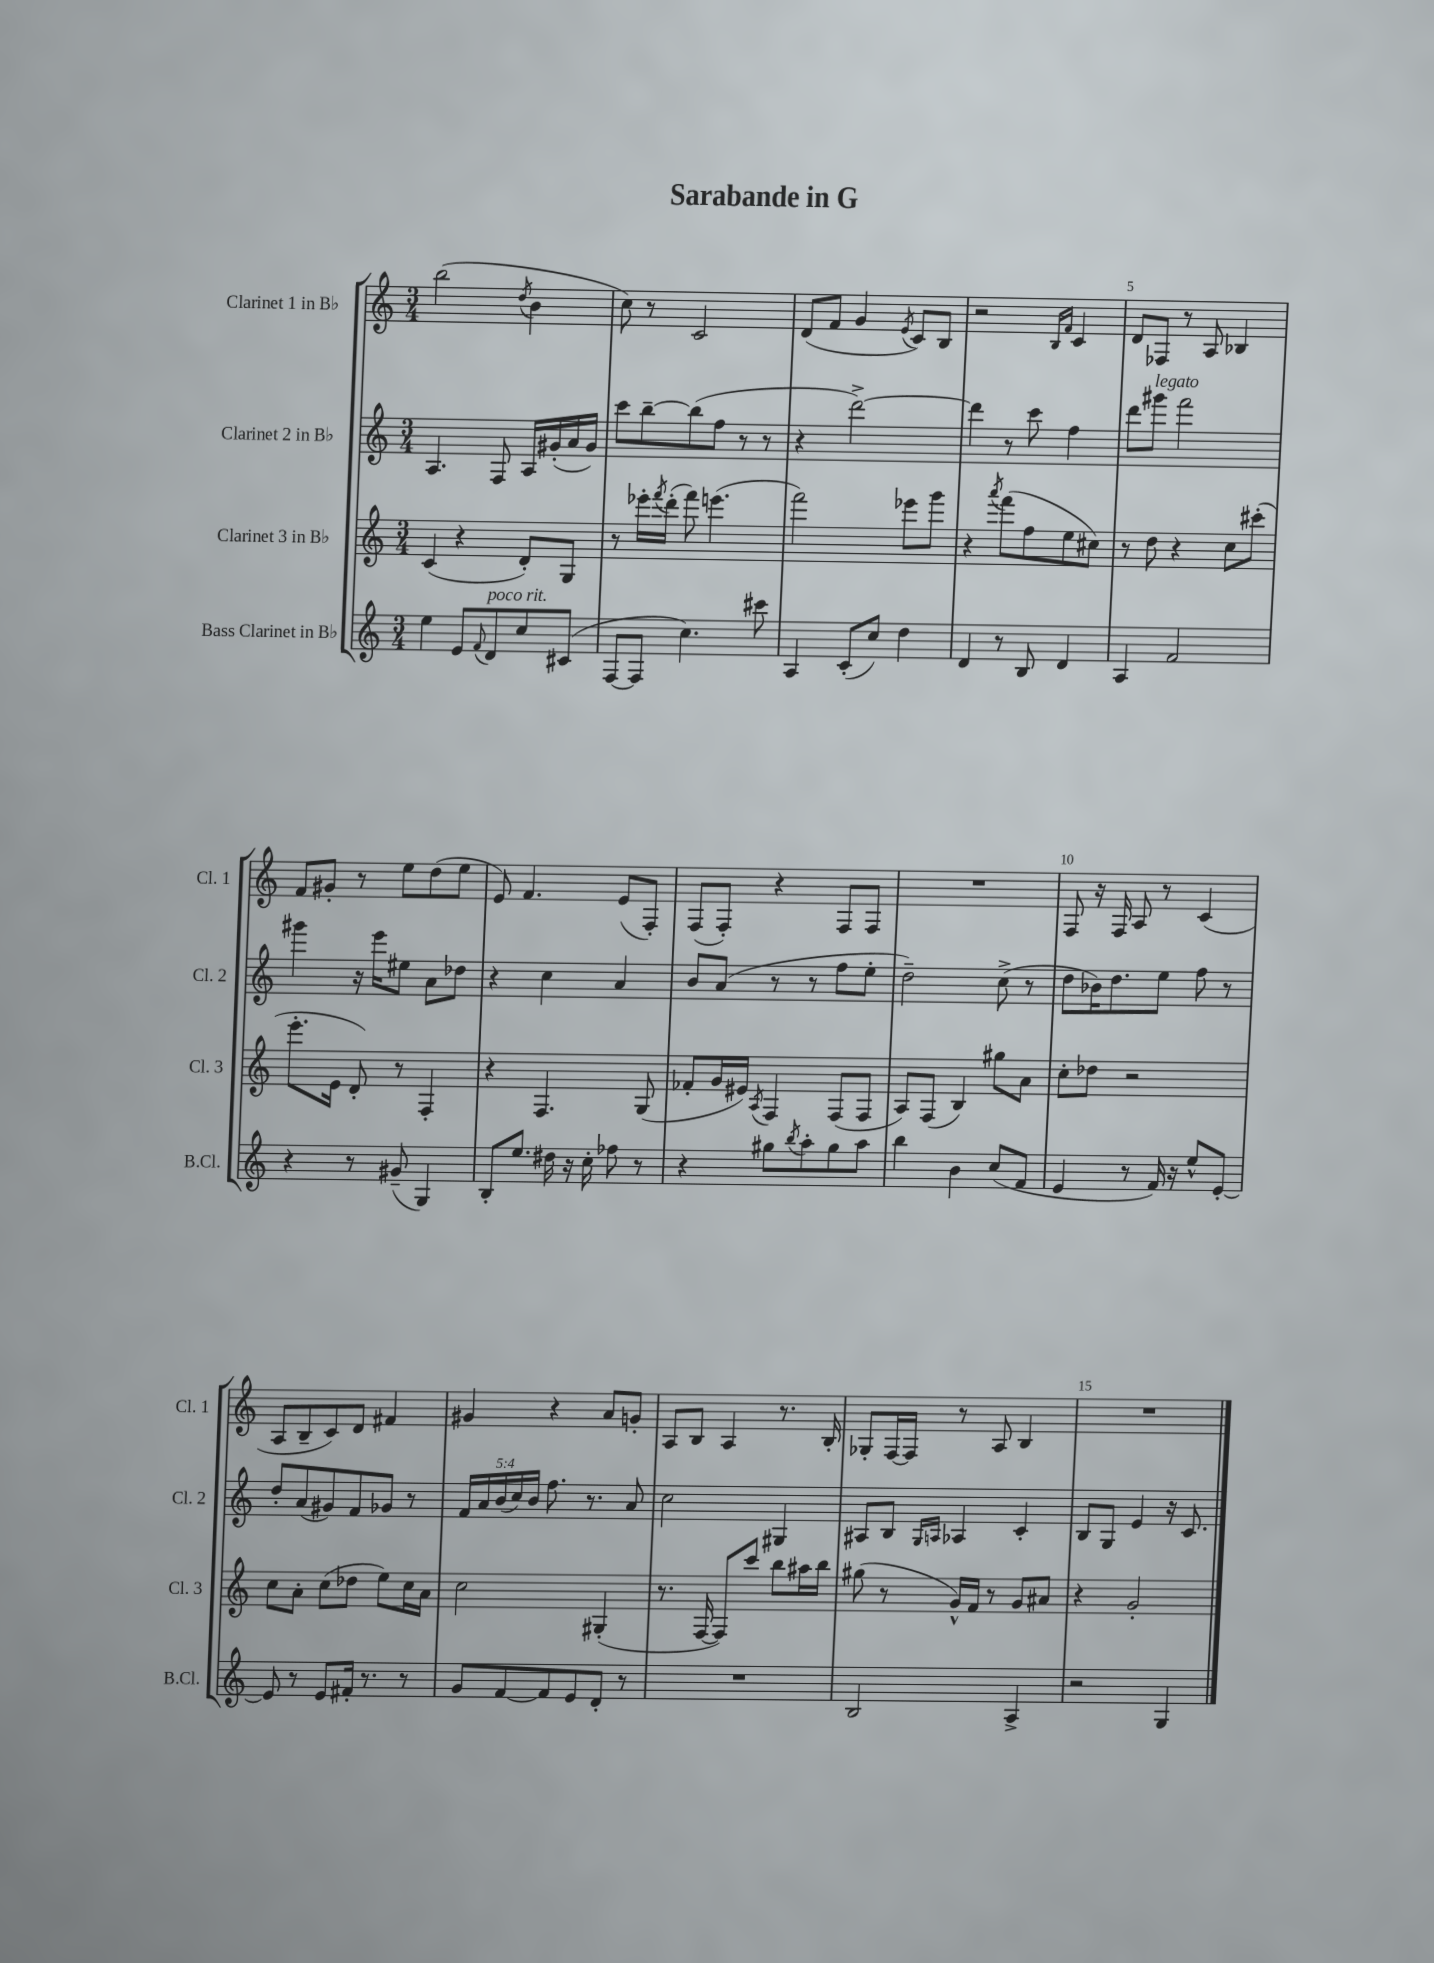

**kern	**kern	**kern	**kern
*part4	*part3	*part2	*part1
*staff4	*staff3	*staff2	*staff1
*I"Bass Clarinet in B♭	*I"Clarinet 3 in B♭	*I"Clarinet 2 in B♭	*I"Clarinet 1 in B♭
*I'B.Cl.	*I'Cl. 3	*I'Cl. 2	*I'Cl. 1
*clefG2	*clefG2	*clefG2	*clefG2
*k[]	*k[]	*k[]	*k[]
*M3/4	*M3/4	*M3/4	*M3/4
=1	=1	=1	=1
4ee\	(4c/	4.A/	(2bb\
8e/L	4r	.	.
8qqf/	.	.	.
!LO:TX:a:i:t=poco rit.	!	!	!
8d/	.	8F/	.
.	.	.	8qdd/
8cc/	8d'/L)	16A/LL	4b\
.	.	(16g#X'/	.
(8c#X/J	8G/J	16a/	.
.	.	16g#/JJ)	.
=2	=2	=2	=2
[8F/L	8r	8ccc\L	8cc\)
8F/J]	16eee-X'\LL	[8bb~\	8r
.	8qfff/	.	.
.	(16ddd'\JJ	.	.
4.cc\)	8fff\)	(8bb\]	2c/
.	(4.eeen\	8ff\J	.
.	.	8r	.
8ccc#X\	.	8r	.
=3	=3	=3	=3
4A/	2fff\)	4r	(8d/L
.	.	.	8f/J
(8c'/L	.	[2ddd^\)	4g/
8cc/J)	.	.	.
.	.	.	8qe/
4dd\	8eee-X\L	.	8c/L)
.	8ggg\J	.	8B/J
=4	=4	=4	=4
4d/	4r	4ddd\]	2r
.	8qaaa/	.	.
8r	(8fff\L	8r	.
8B/	8ff\	8ccc\	.
.	.	.	16qqB/LL
.	.	.	16qqf/JJ
4d/	8ee\	4ff\	4c/
.	8cc#X\J)	.	.
=5	=5	=5	=5
4A/	8r	8ddd\L	8d/L
!	!	!LO:TX:a:i:t=legato	!
.	8dd\	8ggg#X\J	8F-X/J
2f/	4r	2fff\	8r
.	.	.	8A/
.	8cc\L	.	4B-X/
.	(8ccc#X'\J	.	.
!!LO:LB:g=z
=6	=6	=6	=6
4r	8.eee'\L	4ggg#X\	8f/L
.	.	.	8g#X'/J
.	16e\Jk	.	.
8r	8d'/)	16r	8r
.	.	16eee\KL	.
(8g#X~/	8r	8ee#X\J	8ee\L
4G/)	4F'/	8a\L	(8dd\
.	.	8dd-X\J	8ee\J
=7	=7	=7	=7
8B'/L	4r	4r	8e/)
8.ee/J	.	.	4.f/
.	4.F/	4cc\	.
16dd#X\	.	.	.
16r	.	.	.
16cc'\	.	.	.
8ff-X\	.	4a/	(8e/L
8r	(8G/	.	8F'/J)
=8	=8	=8	=8
4r	8f-X'/L	8b/L	(8F/L
.	16g/L	(8a/J	8F'/J)
.	16e#X/JJ)	.	.
.	8qA/	.	.
8gg#X\L	4F/	8r	4r
8qbb/	.	.	.
8aa'\	.	8r	.
8gg#\	(8F/L	8ff\L	8F/L
8aa\J	8F/J	8ee'\J	8F/J
=9	=9	=9	=9
4bb\	8A/L)	2dd~\)	2.r
.	(8F/J	.	.
4b\	4B/)	.	.
(8cc/L	8gg#X\L	(8cc^\	.
8f/J	8a\J	8r	.
=10	=10	=10	=10
4e/	8cc'\L	8dd\L	8F/
.	8dd-X\J	16b-X\K)	16r
.	.	8.dd\	16F/
8r	2r	.	8A/
16f/)	.	8ee\J	8r
16r	.	.	.
8ee^^/L	.	8ff\	(4c/
[8e'/J	.	8r	.
!!LO:LB:g=z
=11	=11	=11	=11
8e/]	8cc\L	8dd'/L	8A/L
8r	8a'\J	(8a/	8B~/
8e/L	(8cc\L	8g#X/)	8c/)
16f#X'/Jk	8dd-X\J	8f/	8d/J
8.r	.	.	.
.	8ee\L)	8g-X/J	4f#X/
8r	16cc\L	8r	.
.	16a\JJ	.	.
=12	=12	=12	=12
8g/L	2cc\	20f/LL	4g#X/
.	.	20a/	.
.	.	(20b/	.
[8f/	.	.	.
.	.	20cc/)	.
.	.	20b/JJ	.
8f/]	.	8.ff\	4r
8e/	.	.	.
.	.	8.r	.
8d'/J	(4G#X'/	.	8a/L
8r	.	8a/	8gn'/J
=13	=13	=13	=13
2.r	8.r	2cc\	8A/L
.	.	.	8B/J
.	[16F/	.	.
.	8F/L])	.	4A/
.	8ccc/J	.	.
.	8bb\L	4G#X/	8.r
.	16aa#X\L	.	.
.	16bb\JJ	.	16B'/
=14	=14	=14	=14
2B/	(8gg#X\	8A#X/L	8G-X'/L
.	8r	8B/J	[16F/L
.	.	.	16F/JJ]
.	.	16qqG/LL	.
.	.	16qqAn/JJ	.
.	16g^^/LL)	4A-X/	8r
.	16f/JJ	.	.
.	8r	.	8A/
4A^/	8g/L	4c'/	4B/
.	8a#X/J	.	.
=15	=15	=15	=15
2r	4r	8B/L	2.r
.	.	8G/J	.
.	2g'/	4e/	.
4G/	.	16r	.
.	.	8.c/	.
==	==	==	==
*-	*-	*-	*-
